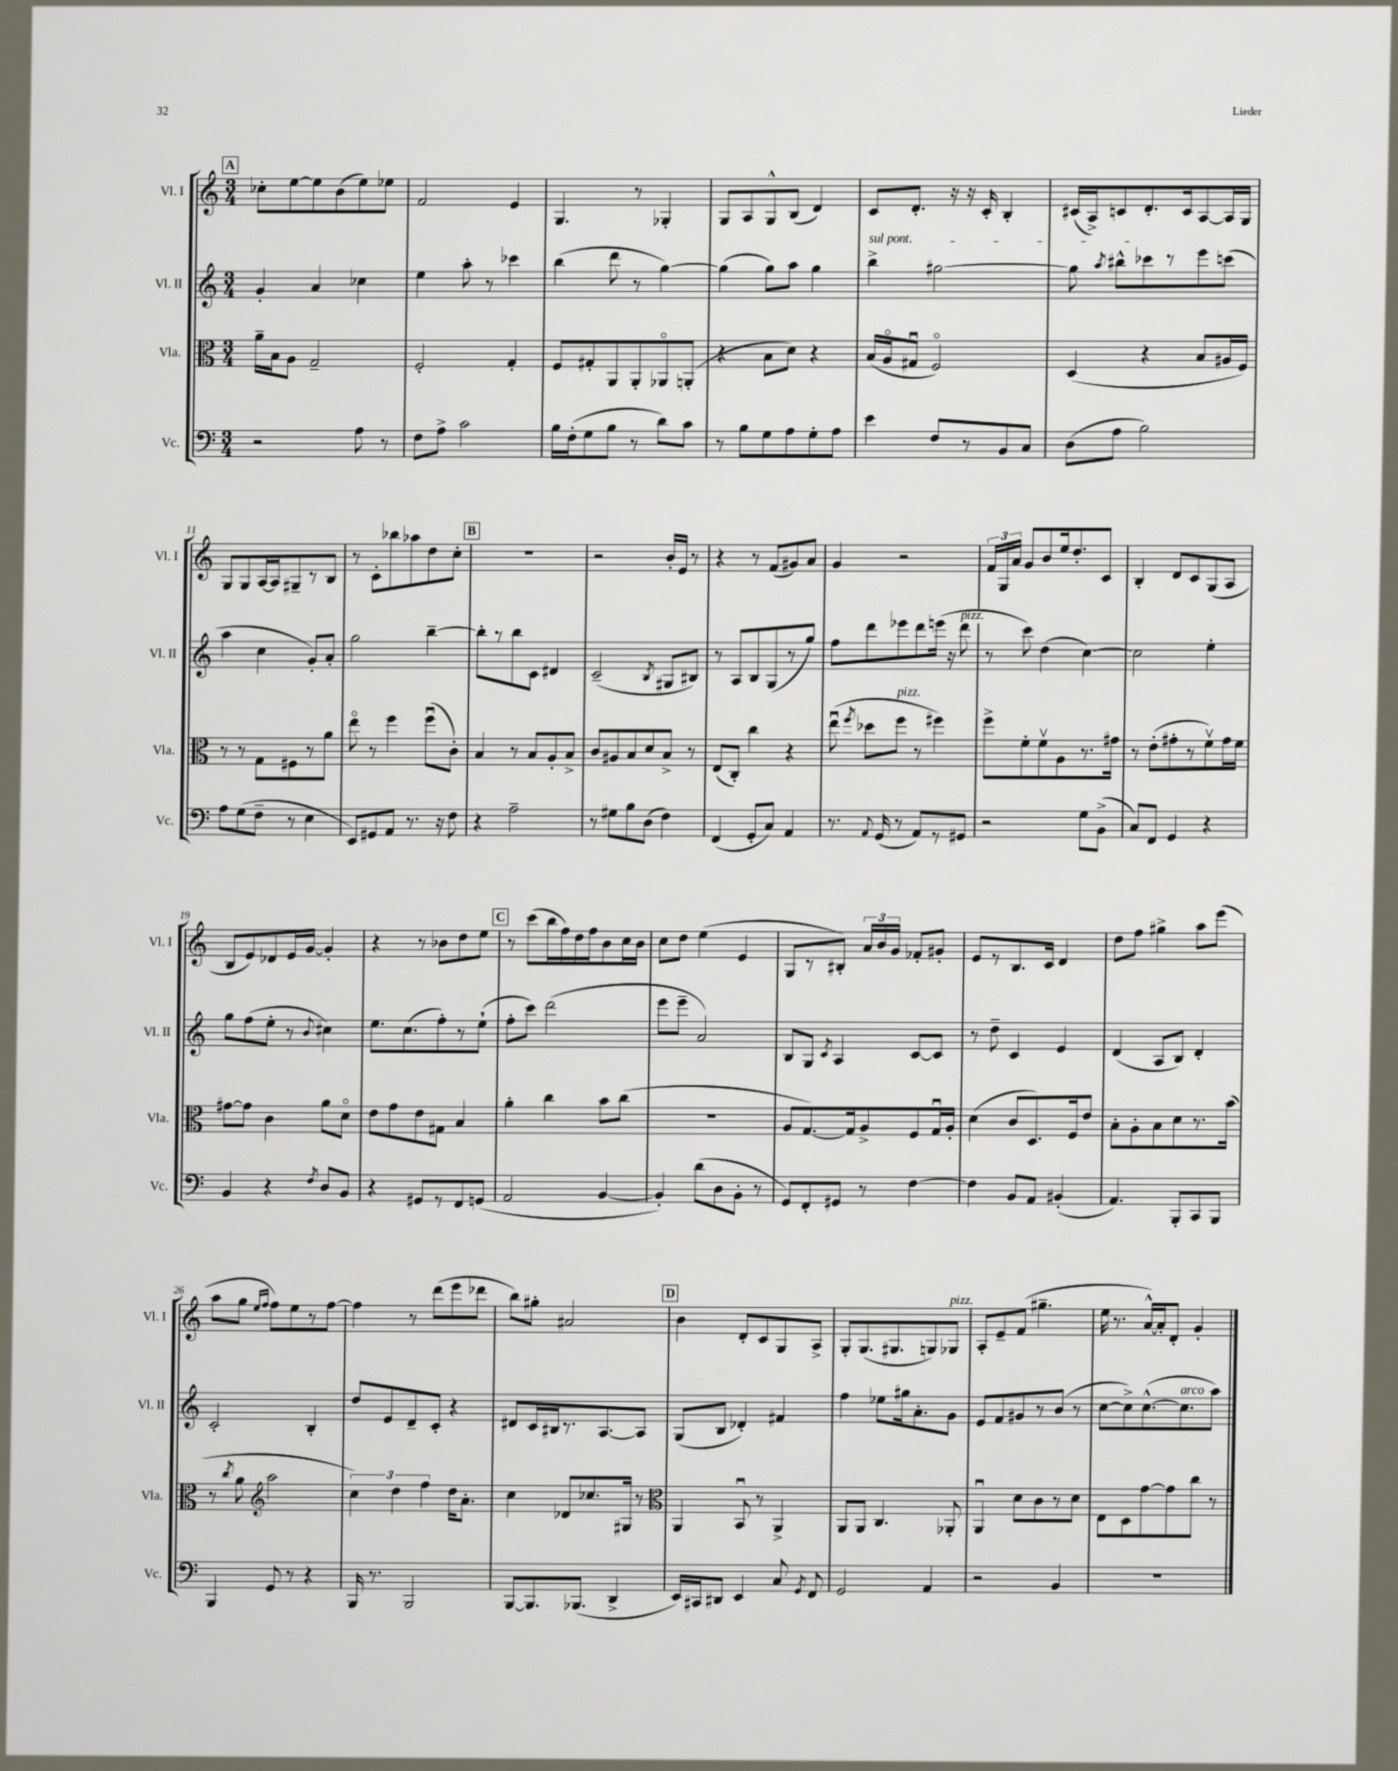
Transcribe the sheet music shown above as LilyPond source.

<<
\new StaffGroup <<
\new Staff = "s0" \with { instrumentName = "Vl. I" shortInstrumentName = "Vl. I" } {
    \clef treble \key c \major \numericTimeSignature \time 3/4
    \autoBeamOff \mark \markup { \box "A" } ces''8[-. e''8~ e''8 b'8( e''8) ees''8] |
    f'2 e'4 |
    g4. r8 ges4-. |
    g8[ a8 g8-^ b8]( d'4) |
    c'8[ d'8.]-. r16 r16 c'16-. b4-. |
    cis'16[( a16->) c'8 d'8.-. c'16 a8~ a16 g16] |
    g8[ g8 a16~ a16 gis8-- r8 b8] |
    r8 c'8[-. bes''8 aes''8 d''8 c''8]-. |
    \mark \markup { \box "B" } R2. |
    r2 b'16[-. e'16] r8 |
    r4 r8 f'8[( gis'8) a'8] |
    g'4 r2 |
    \tuplet 3/2 { f'16[ g16 a'16] } g'8[ b'8 e''16 d''8.-. c'8] |
    b4-. d'8[ c'8 g8( a8] |
    b8[ e'8) des'8 e'16 g'16]~ g'4-. |
    r4 r8 bes'8[ d''8 e''8] |
    \mark \markup { \box "C" } r8 c'''8[( b''16 f''16) d''16 f''16 b'8 c''16 b'16] |
    c''8[ d''8] e''4( e'4 |
    g8[ r8 bis8]-.) \tuplet 3/2 { a'16[ b'16 g'16] } fes'8[-. gis'8]-. |
    e'8[ r8 b8. c'16] d'4 |
    d''8[ f''8] gis''4-> a''8[ e'''8]( |
    a''8[ g''8] \grace { e''16[ f''16] } f''8[) e''8 r8 f''8]~ |
    f''4 r8 d'''8[( e'''8 des'''8] |
    b''8[) gis''8]-. ais'2 |
    \mark \markup { \box "D" } b'4 d'8[-. c'8 g8 a8]-> |
    g8[-. g8.( gis8. g8) ges8]^\markup { \italic "pizz." } |
    a8[-. e'8-- f'8]( gis''4.-- |
    e''16 r8. a'16[~-^) a'16-. d'8]-. g'4-. \bar "|." |
}
\new Staff = "s1" \with { instrumentName = "Vl. II" shortInstrumentName = "Vl. II" } {
    \clef treble \key c \major \numericTimeSignature \time 3/4
    \autoBeamOff \mark \markup { \box "A" } g'4-. a'4 ces''4 |
    e''4 a''8-. r8 ces'''4 |
    b''4( d'''8 r8 g''4~) |
    g''4( g''8[) a''8] g''4 |
    \once \override TextSpanner.bound-details.left.text = \markup { \italic "sul pont." } b''4->\startTextSpan gis''2~ |
    gis''8 \acciaccatura { a''8 } bis''8[-^ ces'''8\stopTextSpan r8 e'''8 c'''8]( |
    a''4 c''4 g'8[-.) a'8]-. |
    g''2 b''4~-- |
    \mark \markup { \box "B" } b''8[-. r8 b''8 c'8] dis'4 |
    c'2--( \acciaccatura { b8 } gis8[ bis8]) |
    r8 a8[ b8 g8( r8 g''8]) |
    f''8[ d'''8 ees'''8 d'''8 e'''16]( r16 d'''8^\markup { \italic "pizz." } |
    r8 c'''8) d''4( c''4~) |
    c''2 e''4-. |
    g''8[ f''8( e''8]-. r8 \appoggiatura { b'8 } cis''4) |
    e''8.[ c''8.( f''8-.) r8 e''8]-!( |
    \mark \markup { \box "C" } f''8[-. c'''8]) d'''2( |
    e'''8[ e'''8]-- a'2) |
    b8[ g8] \acciaccatura { c'8 } a4 c'8[~ c'8] |
    r8 d''8-- c'4 e'4 |
    d'4( a8[ b8]) d'4-. |
    c'2-. b4-. |
    d''8[ e'8 d'8-- c'8]-. r4 |
    dis'8[ c'16 bis16 r8. a8.~ a8] |
    \mark \markup { \box "D" } g8[( b8] des'4-.) fis'4 |
    f''4 ees''8[ gis''16 a'8.-. g'8] |
    e'8[ f'8 gis'8 r8 b'8]( r8 |
    c''8[~ c''8->) c''8.~-^( c''8.^\markup { \italic "arco" } a''8]) \bar "|." |
}
\new Staff = "s2" \with { instrumentName = "Vla." shortInstrumentName = "Vla." } {
    \clef alto \key c \major \numericTimeSignature \time 3/4
    \autoBeamOff \mark \markup { \box "A" } a'16[-- b16 a8] g2-- |
    f2-. g4-. |
    f8[ gis8-. a,8 a,8-. aes,8\flageolet a,8]-.( |
    r4 b8[ d'8]) r4 |
    b16[( a16\flageolet gis8]\downbow f2\flageolet) |
    d4( r4 b8[ ais16 f16]) |
    r8 r8 g8[ fis8 r8 a'8] |
    e''8\flageolet r8 f''4 f''8[\downbow( c'8]-.) |
    \mark \markup { \box "B" } b4 r8 b8[ a8-. b8]-> |
    c'8[ ais8 b8 d'8 b8]-> r8 |
    e8[( c8]-.) c''4 r4 |
    e''8\downbow( \acciaccatura { f''8 } des''8[ f''8]^\markup { \italic "pizz." } r8 fis''4) |
    f''8[-> f'8-. f'8\upbow a8 r8. gis'16] |
    r8 e'8[-.( gis'8-. r8 f'8\upbow) gis'16 f'16] |
    gis'8[~ gis'8] c'4 a'8[ d'8]\flageolet |
    e'8[ g'8 e'8 gis8] b4 |
    \mark \markup { \box "C" } a'4-. c''4 b'8[ c''8]( |
    R2. |
    a8[ g8.~) g16 a8-> f8 g16\downbow a16]-. |
    d'4( c'8[ d8.) f16 e'8] |
    b8[-. a8-. b8 d'8 r8. b'16]( |
    r8 \acciaccatura { c''8 } a'8 \clef treble a''2 |
    \tuplet 3/2 { c''4) d''4 f''4 } d''16[ a'8.]-. |
    c''4 des'8[ ces''8. gis16] r8 |
    \mark \markup { \box "D" } \clef alto a,4 b,8\downbow r8 a,4-> |
    a,8[ a,8] c4. aes,8-. |
    a,4\downbow d'8[ c'8 r8 d'8] |
    e8[ d8 g'8~ g'8 c''8] r8 \bar "|." |
}
\new Staff = "s3" \with { instrumentName = "Vc." shortInstrumentName = "Vc." } {
    \clef bass \key c \major \numericTimeSignature \time 3/4
    \autoBeamOff \mark \markup { \box "A" } r2 a8 r8 |
    f8[ a8]-> c'2 |
    b16[ f16-.( g8 b8] r8 d'8[) c'8] |
    r8 b8[ g8 a8 g8-. a8] |
    e'4 f8[ r8 b,8 c8] |
    d8[( a8] b2) |
    a8[ g8( f8]-- r8 e4 |
    e,8[) gis,8 a,8] r8. r16 f8 |
    \mark \markup { \box "B" } r4 a2-- |
    r8 gis8[ b8 d8]( f4) |
    f,4( g,8[-. c8]) a,4 |
    r8. \appoggiatura { a,8 } g,16( r8 a,8[) r8 gis,8] |
    r2 g8[ b,8]->( |
    c8[) f,8] g,4 r4 |
    b,4 r4 \acciaccatura { f8 } d8[ b,8] |
    r4 gis,8[ r8 f,8 g,8]( |
    \mark \markup { \box "C" } a,2 b,4~ |
    b,4-.) d'8[( d8 b,8]-. r8 |
    g,8[) f,8-. gis,8] r8 f4~ |
    f4 b,8[ a,8] bis,4-.( |
    a,4.) b,,8[-. c,8 b,,8] |
    b,,4 g,8 r8 r4 |
    b,,16 r8. b,,2 |
    b,,8[~ b,,8. bes,,8.]( d,4-> |
    \mark \markup { \box "D" } e,16[) cis,16 dis,8] e,4 c8 \acciaccatura { g,8 } f,8 |
    g,2 a,4 |
    r2 b,4 |
    R2. \bar "|." |
}
>>
>>
\layout { \context { \Score currentBarNumber = #5 } }
